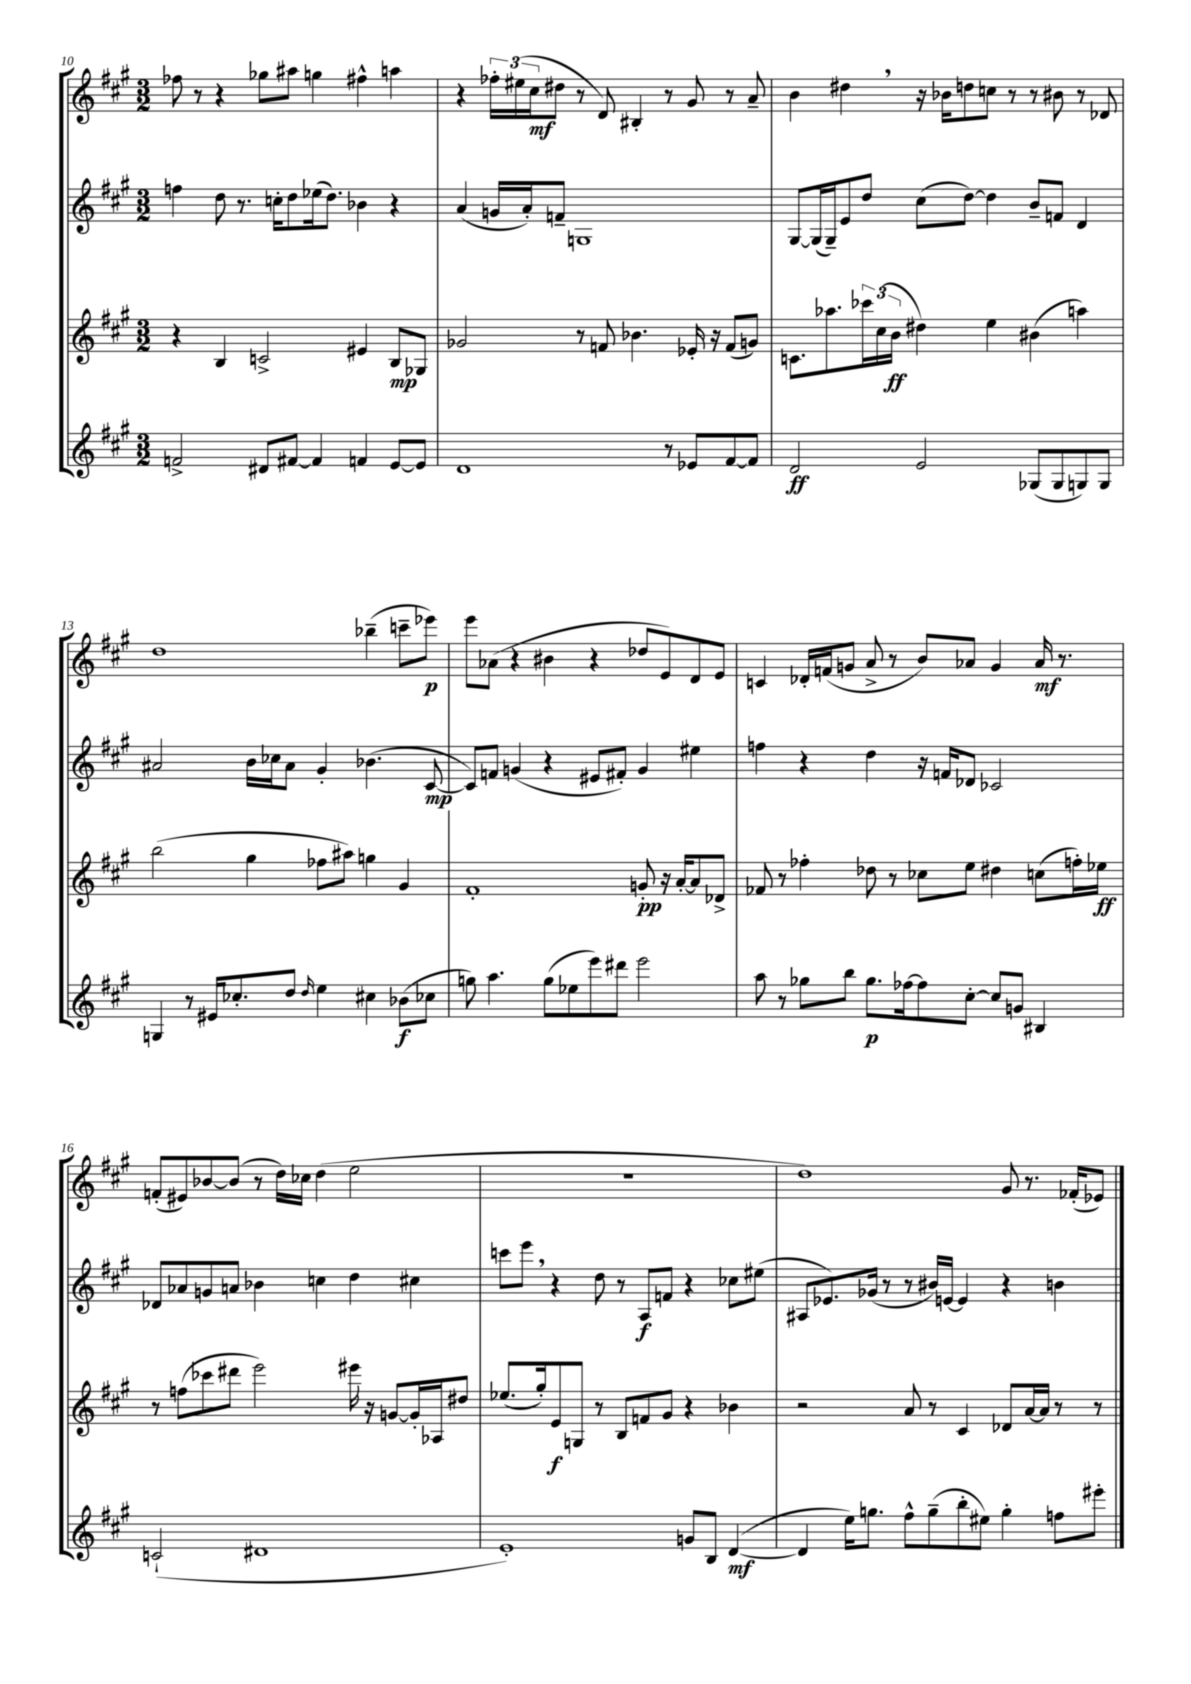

**kern	**dynam	**kern	**dynam	**kern	**dynam	**kern	**dynam
*part4	*part4	*part3	*part3	*part2	*part2	*part1	*part1
*staff4	*staff4	*staff3	*staff3	*staff2	*staff2	*staff1	*staff1
*clefG2	*	*clefG2	*	*clefG2	*	*clefG2	*
*k[f#c#g#]	*	*k[f#c#g#]	*	*k[f#c#g#]	*	*k[f#c#g#]	*
*M3/2	*	*M3/2	*	*M3/2	*	*M3/2	*
=10	=10	=10	=10	=10	=10	=10	=10
2fn^/	.	4r	.	4ffn\	.	8ff-X\	.
.	.	.	.	.	.	8r	.
.	.	4B/	.	8dd\	.	4r	.
.	.	.	.	8.r	.	.	.
8d#X/L	.	2cn^/	.	.	.	8gg-X\L	.
.	.	.	.	16ccn'\KL	.	.	.
[8f#X/J	.	.	.	8dd\	.	8aa#X\J	.
4f#/]	.	.	.	(16ee-X\k	.	4ggn\	.
.	.	.	.	8.dd\J)	.	.	.
4fn/	.	4e#X/	.	4b-X\	.	4ff#X^^\	.
[8e/L	.	8B/L	mp	4r	.	4aan\	.
8e/J]	.	8G-X/J	.	.	.	.	.
=11	=11	=11	=11	=11	=11	=11	=11
1d	.	2g-X/	.	(4a/	.	4r	.
.	.	.	.	16gn/LL	.	24ff-X'\LL	.
.	.	.	.	.	.	(24ee#X\	.
.	.	.	.	16a'/J)	.	.	.
.	.	.	.	.	.	24cc#\J	mf
.	.	.	.	8fn~/J	.	8dd#X\J	.
.	.	8r	.	1Gn	.	8r	.
.	.	8fn/	.	.	.	8d/)	.
.	.	4.b-X\	.	.	.	4B#X'/	.
8r	.	.	.	.	.	8r	.
8e-X/L	.	16e-X'/	.	.	.	8g#/	.
.	.	16r	.	.	.	.	.
[8f#/	.	(8f/L	.	.	.	8r	.
8f#/J]	.	8gn/J)	.	.	.	8a~/	.
=12	=12	=12	=12	=12	=12	=12	=12
2d/	ff	8.cn\L	.	[8G#/L	.	4b\	.
.	.	.	.	(16G#/L]	.	.	.
.	.	8.aa-X\	.	16G#~/J)	.	.	.
.	.	.	.	8e/	.	4dd#X,\	.
.	.	24ccc-X\L	.	8dd/J	.	.	.
.	.	(24cc#\	.	.	.	.	.
.	.	24b\JJ	ff	.	.	.	.
2e/	.	4dd#X\)	.	(8cc#\L	.	16r	.
.	.	.	.	.	.	16b-X\KL	.
.	.	.	.	[8dd\J)	.	8ddn\	.
.	.	4ee\	.	4dd\]	.	8ccn\J	.
.	.	.	.	.	.	8r	.
(8G-X/L	.	(4b#X\	.	8b~/L	.	8r	.
8G-/	.	.	.	8fn/J	.	8b#X\	.
8Gn/)	.	4aan\)	.	4d/	.	8r	.
8G/J	.	.	.	.	.	8d-X/	.
!!LO:LB:g=z
=13	=13	=13	=13	=13	=13	=13	=13
4Gn/	.	(2bb\	.	2a#X/	.	1dd	.
8r	.	.	.	.	.	.	.
16e#X/KL	.	.	.	.	.	.	.
8.cc-X'/	.	.	.	.	.	.	.
.	.	4gg#\	.	16b\LL	.	.	.
.	.	.	.	16cc-X\J	.	.	.
8dd/J	.	.	.	8a#\J	.	.	.
16qqdd/	.	.	.	.	.	.	.
4ee\	.	8ff-X\L	.	4g#'/	.	.	.
.	.	8aa#X\J)	.	.	.	.	.
4cc#X\	.	4ggn\	.	(4.b-X\	.	(4bb-X~\	.
(8b-X\L	f	4g#/	.	.	.	8cccn~\L	.
8cc-X\J	.	.	.	[8c#/	mp	8eee-X\J)	p
=14	=14	=14	=14	=14	=14	=14	=14
8ggn\)	.	1f#'	.	8c#/L])	.	8eee\L	.
4.aa\	.	.	.	8fn/J	.	(8a-X\J	.
.	.	.	.	(4gn/	.	4r	.
(8gg\L	.	.	.	4r	.	4b#X\	.
8ee-X\	.	.	.	.	.	.	.
8eee\)	.	.	.	8e#X/L	.	4r	.
8ddd#X\J	.	.	.	8f#X'/J)	.	.	.
2eee\	.	8gn'/	pp	4g/	.	8dd-X/L	.
.	.	16r	.	.	.	8e/)	.
.	.	[16a'/KL	.	.	.	.	.
.	.	8a/]	.	4ee#X\	.	8d/	.
.	.	8d-X^/J	.	.	.	8e/J	.
=15	=15	=15	=15	=15	=15	=15	=15
8aa\	.	8f-X/	.	4ffn\	.	4cn/	.
8r	.	8r	.	.	.	.	.
8gg-X\L	.	4ff-X'\	.	4r	.	16d-X'/LL	.
.	.	.	.	.	.	(16fn/J	.
8bb\J	.	.	.	.	.	8gn/J	.
8.gg-\L	p	8dd-X\	.	4dd\	.	8a^/	.
.	.	8r	.	.	.	8r	.
[16ff-X\k	.	.	.	.	.	.	.
8ff-\]	.	8cc-X\L	.	16r	.	8b/L)	.
.	.	.	.	16fn/KL	.	.	.
[8cc#'\J	.	8ee\J	.	8d-X/J	.	8a-X/J	.
8cc#/L]	.	4dd#X\	.	2c-X/	.	4g/	.
8gn/J	.	.	.	.	.	.	.
4B#X/	.	(8ccn\L	.	.	.	16a-/	mf
.	.	.	.	.	.	8.r	.
.	.	16ffn'\L)	.	.	.	.	.
.	.	16ee-X\JJ	ff	.	.	.	.
!!LO:LB:g=z
=16	=16	=16	=16	=16	=16	=16	=16
(2cn`/	.	8r	.	8d-X/L	.	(8fn'/L	.
.	.	(8ffn\L	.	8a-X/	.	8e#X/)	.
.	.	8ccc-X\	.	8gn/	.	[8b-X/	.
.	.	8ddd#X\J	.	8an/J	.	(8b-/J]	.
1d#X	.	2eee\)	.	4b-X\	.	8r	.
.	.	.	.	.	.	16dd\LL)	.
.	.	.	.	.	.	16cc-X\JJ	.
.	.	.	.	4ccn\	.	(4dd\	.
.	.	16eee#X\	.	4dd\	.	2ee\	.
.	.	16r	.	.	.	.	.
.	.	[8gn/L	.	.	.	.	.
.	.	16g'/L]	.	4cc#X\	.	.	.
.	.	16A-X/J	.	.	.	.	.
.	.	8dd#X/J	.	.	.	.	.
=17	=17	=17	=17	=17	=17	=17	=17
1e')	.	(8.ee-X/L	.	8cccn\L	.	1.r	.
.	.	.	.	8eee,\J	.	.	.
.	.	16gg#'/k)	.	.	.	.	.
.	.	8e/	f	4r	.	.	.
.	.	8Gn/J	.	.	.	.	.
.	.	8r	.	8dd\	.	.	.
.	.	8B/L	.	8r	.	.	.
.	.	8fn/	.	8A/L	f	.	.
.	.	8g#/J	.	8fn/J	.	.	.
8gn/L	.	4r	.	4r	.	.	.
8B/J	.	.	.	.	.	.	.
([4d/	mf	4b-X\	.	8cc-X\L	.	.	.
.	.	.	.	(8ee#X\J	.	.	.
=18	=18	=18	=18	=18	=18	=18	=18
4d/]	.	2r	.	8A#X/L	.	1dd)	.
.	.	.	.	8.e-X/)	.	.	.
16ee\KL)	.	.	.	.	.	.	.
8.ggn\J	.	.	.	(16g-X/Jk	.	.	.
.	.	.	.	8r	.	.	.
8ff#^^\L	.	8a/	.	8r	.	.	.
(8gg~\	.	8r	.	16b#X/LL)	.	.	.
.	.	.	.	[16en/JJ	.	.	.
8bb'\	.	4c#/	.	4e/]	.	.	.
8ee#X\J)	.	.	.	.	.	.	.
4gg'\	.	8d-X/L	.	4r	.	8g#/	.
.	.	[16a/L	.	.	.	8.r	.
.	.	16a/JJ]	.	.	.	.	.
8ffn\L	.	8r	.	4bn\	.	.	.
.	.	.	.	.	.	(16f-X'/KL	.
8eee#X'\J	.	8r	.	.	.	8e-X/J)	.
==	==	==	==	==	==	==	==
*-	*-	*-	*-	*-	*-	*-	*-
